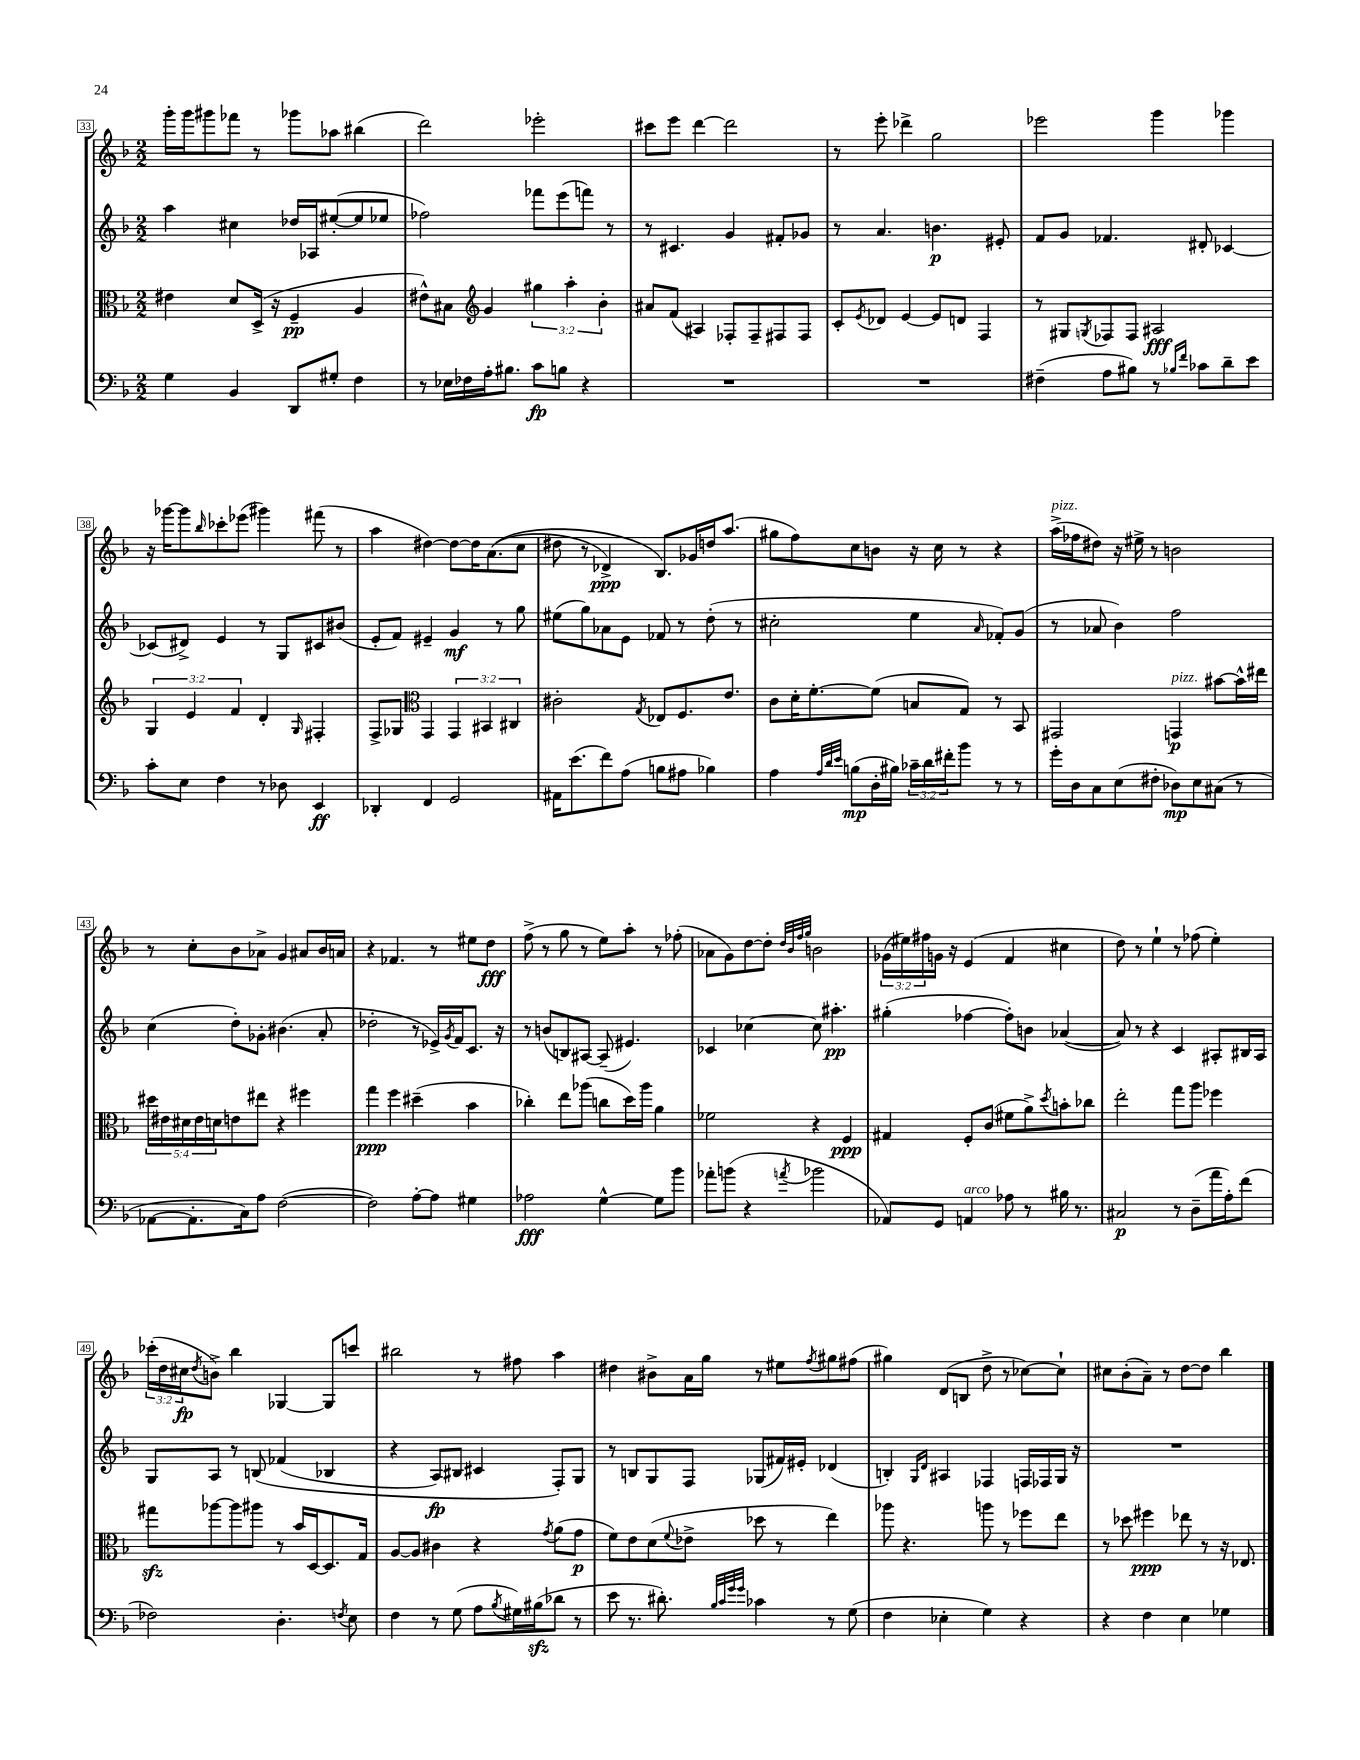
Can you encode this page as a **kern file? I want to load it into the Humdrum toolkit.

**kern	**kern	**kern	**kern
*staff4	*staff3	*staff2	*staff1
*clefF4	*clefC3	*clefG2	*clefG2
*k[b-]	*k[b-]	*k[b-]	*k[b-]
*M2/2	*M2/2	*M2/2	*M2/2
4G	4e#	4aa	16ggg'
.	.	.	16ggg
.	.	.	8ggg#
4BB-	8d	4cc#	8fff-
.	(16D^	.	8r
.	16r	.	.
8DD	4F~	16dd-	8ggg-
.	.	16A-	.
8G#'	.	([8ee#'	8aa-
4F	4A	8ee#]	(4bb#
.	.	8ee-	.
=	=	=	=
8r	8e#^^)	2ff-)	2ddd)
16E-	8B#	.	.
16F-	.	.	.
*	*clefG2	*	*
16A'	4g	.	.
8.B#	.	.	.
8c	6gg#	8fff-	2eee-'
8B	.	(8eee	.
.	6aa'	.	.
4r	.	8fff)	.
.	6b-'	.	.
.	.	8r	.
=	=	=	=
1r	8a#	8r	8ccc#
.	(8f	4.c#	8eee
.	4A#)	.	[4ddd
.	8F-'	4g	2ddd]
.	8F-~	.	.
.	8F#	8f#'	.
.	8F#	8g-	.
=	=	=	=
1r	8c'	8r	8r
.	8qe	.	.
.	8d-	4.a	8eee'
.	[4e	.	4ddd-^
.	8e]	4.b	2gg
.	8d	.	.
.	4F	.	.
.	.	8e#'	.
=	=	=	=
(4F#~	8r	8f	2eee-
.	8G#	8g	.
.	8qG	.	.
8A	8F-	4.f-	.
8B#)	8F-	.	.
8r	2A#	.	4ggg
16qqB-	.	.	.
16qqf	.	.	.
8c-	.	8d#'	.
8d~	.	[4c-	4ggg-
8e	.	.	.
=	=	=	=
8c'	6G	(8c-]	16r
.	.	.	[16ggg-
8E	.	8d#^)	8ggg-]
.	6e	.	.
.	.	.	16qqbb-
4F	.	4e	8ccc-'
.	6f	.	.
.	.	.	(8eee-
8r	4d'	8r	4ggg#)
8D-	.	8G	.
.	16qqG	.	.
4EE	4F#'	8c#	(8fff#
.	.	(8b#	8r
=	=	=	=
4DD-'	8F^	8e'	4aa
.	8G-	8f)	.
*	*clefC3	*	*
4FF	4GG	4e#~	[4dd#)
2GG	6GG	4g	8dd#_
.	.	.	16dd#]
.	6BB#	.	.
.	.	.	&((8.a
.	.	8r	.
.	6C#	.	.
.	.	8gg	8cc
=	=	=	=
16AA#	2c#'	(8ee#	8dd#
(8.e	.	.	.
.	.	8gg)	8r
8f)	.	8a-	4d-^)
(8A	.	8e	.
.	8qG	.	.
8B	8E-	8f-	8.B-&)
8A#	8.F	8r	.
.	.	.	16g-
4B-)	.	(8dd'	16dd
.	8.e	.	(8.aa
.	.	8r	.
=	=	=	=
4A	8c	2cc#'	8gg#
.	16d'	.	8ff)
.	[8.f'	.	.
32qqA	.	.	.
32qqd	.	.	.
32qqe	.	.	.
(8B	.	.	8cc
16D'	(8f]	.	8b
16B#)	.	.	.
24c-~	8B	4ee	16r
24d	.	.	.
.	.	.	16cc
24f#'	.	.	.
8b-	8G)	.	8r
.	.	16qqa	.
8r	8r	8f-')	4r
8r	8BB-	(8g	.
=	=	=	=
16g'	2GG#	8r	(16aa^
16D	.	.	16ff-
8C	.	8a-	8dd#)
(8E	.	4b-)	16r
.	.	.	16ee#^
8F#'	.	.	8r
8D-)	4GG	2ff	2b
8E	.	.	.
(8C#	[8b#	.	.
8r	16b#^^]	.	.
.	16ee#	.	.
=	=	=	=
[8AA-	20dd#	(4cc	8r
.	20e#	.	.
.	20d#	.	.
8.AA-']	.	.	8cc'
.	20e#	.	.
.	20d	.	.
.	8e	8dd')	8b-
16C)	.	.	.
8A	8ee#	8g-'	8a-^
([2F	4r	(4.b#	4g
.	4ff#	.	8a#
.	.	8a'	16b-
.	.	.	16a
=	=	=	=
2F])	4gg	2dd-'	4r
.	4ff	.	4.f-
[8A'	(4dd#~	8r	.
8A]	.	16e-^)	8r
.	.	8qg	.
.	.	16f	.
4G#	4b-	8.c	8ee#
.	.	.	8dd
.	.	16r	.
=	=	=	=
2A-	4cc-')	8r	(8ff^
.	.	(8b	8r
.	8ee	8B)	8gg
.	(8aa-	[8A#	8r
[4G^^	8cc	(8A#~]	8ee)
.	16dd)	4.e#)	8aa'
.	16aa-	.	.
8G]	4a	.	8r
8b-	.	.	(8ff-'
=	=	=	=
8a-'	2f-	4c-	8a-
(8b	.	.	8g)
4r	.	[4cc-	[8dd
.	.	.	8dd']
.	.	.	32qqdd
.	.	.	32qqb-
.	.	.	32qqff
8qa	.	.	32qqgg
2b-	4r	8cc-]	2b
.	.	4.aa#'	.
.	4F	.	.
=	=	=	=
8AA-)	4G#	(4gg#'	(24g-
.	.	.	24ee#)
.	.	.	24ff#
8GG	.	.	16g
.	.	.	16r
4AA	8F'	[4ff-	(4e
.	(8c	.	.
8A-	8f#	8ff-'])	4f
8r	8a^)	8b	.
.	8qdd	.	.
16B#	8b'	([4a-	4cc#
8.r	.	.	.
.	8cc-	.	.
=	=	=	=
2C#	2ee'	8a-])	8dd)
.	.	8r	8r
.	.	4r	4ee`
8r	8gg	4c	8r
(8D~	8aa	.	(8ff-
16a	4ff-	8A#'	4ee')
16A')	.	.	.
(8f	.	16B#	.
.	.	16A#	.
=	=	=	=
2F-)	8gg#	8G	(24ccc-'
.	.	.	24dd
.	.	.	24cc#
.	.	.	8qdd
.	[8aa-	8A	8b^)
.	8aa-]	8r	4bb-
.	8aa#	&(8B	.
4.D'	8r	(4f-	[4G-
.	16b-	.	.
.	[16D	.	.
.	8.D]	4B-	8G-]
8qF	.	.	.
8E	.	.	8ccc
.	16G	.	.
=	=	=	=
4F	[8A	4r	2bb#
.	8A]	.	.
8r	4c#	8A)	.
(8G	.	8B#	.
8A	4r	4c#	8r
8qB-	.	.	.
16G#)	.	.	8ff#
(16B#	.	.	.
.	8qg	.	.
8d-	(8a	8F'&)	4aa
8r	8g	8G	.
=	=	=	=
8e	8f)	8r	4dd#
8.r	8e	8B	.
.	(8d	8G	8b#^
8.d#')	.	.	.
.	8qqf	.	.
.	8e-^	8F	16a
.	.	.	16gg
32qqB-	.	.	.
32qqc	.	.	.
32qqg	.	.	.
32qqg	.	.	.
4c-	8dd-	(8G-	8r
.	8r	16f#)	8ee#
.	.	16e#'	.
.	.	.	8qff
8r	4ee)	(4d-	8gg#
(8G	.	.	(8ff#
=	=	=	=
4F	8aa-	4B')	4gg#)
.	4.r	.	.
.	.	16qqG	.
.	.	16qqd	.
4E-'	.	4A#	(8d
.	.	.	8B
4G)	8aa	4F-	8dd^
.	8r	.	8r
4r	8ff-	16F	[8cc-)
.	.	16F-	.
.	8ee	16G	8cc-`]
.	.	16r	.
=	=	=	=
4r	8r	1r	8cc#
.	8dd-	.	(8b-'
4F	4ff#	.	8a~)
.	.	.	8r
4E	8ee-	.	[8dd
.	8r	.	8dd]
4G-	16r	.	4bb-
.	8.E-	.	.
==	==	==	==
*-	*-	*-	*-
